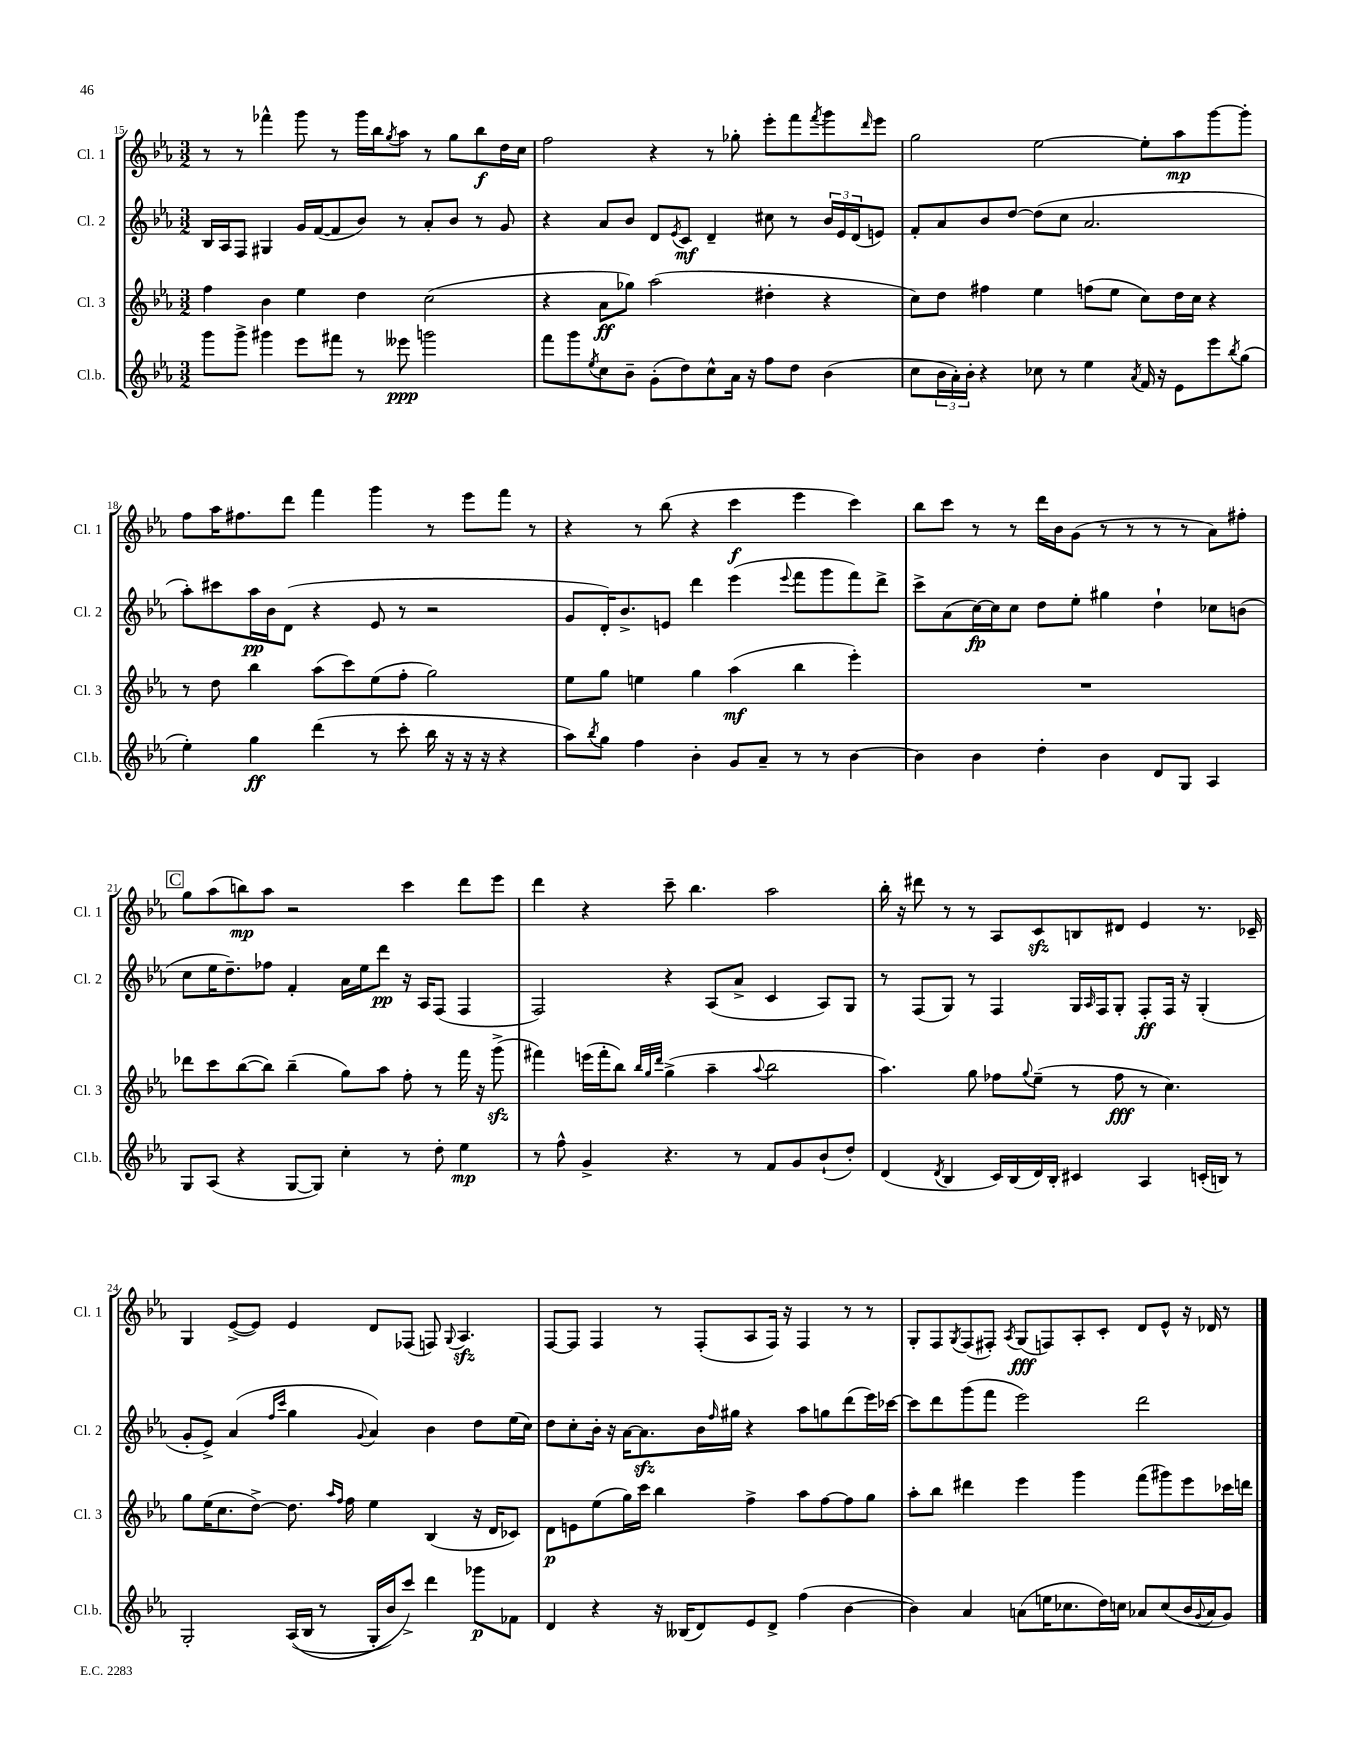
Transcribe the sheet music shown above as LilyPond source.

<<
\new StaffGroup <<
\new Staff = "s0" \with { instrumentName = "Cl. 1" shortInstrumentName = "Cl. 1" } {
    \clef treble \key ees \major \numericTimeSignature \time 3/2
    r8 r8 fes'''4-^ g'''8 r8 g'''16 bes''16 \acciaccatura { g''8 } aes''8 r8 g''8 bes''8\f d''16 c''16 |
    f''2 r4 r8 ges''8-. ees'''8-. f'''8 \acciaccatura { f'''8 } g'''8 \grace { d'''16 } ees'''8 |
    g''2 ees''2~ ees''8-. aes''8\mp g'''8~ g'''8-. |
    f''8 aes''16 fis''8. d'''8 f'''4 g'''4 r8 ees'''8 f'''8 r8 |
    r4 r8 bes''8( r4 c'''4\f ees'''4 c'''4) |
    bes''8 c'''8 r8 r8 d'''16 bes'16 g'8( r8 r8 r8 r8 aes'8) fis''8-. |
    \mark \markup { \box "C" } g''8 aes''8( b''8\mp) aes''8 r2 c'''4 d'''8 ees'''8 |
    d'''4 r4 c'''8-- bes''4. aes''2 |
    bes''16-. r16 dis'''8 r8 r8 aes8 c'8\sfz b8 dis'8 ees'4 r8. ces'16-- |
    g4 ees'8~->( ees'8) ees'4 d'8 fes8( f8) \appoggiatura { g8 } aes4.\sfz |
    f8~ f8 f4 r8 f8-.( aes8 f16) r16 f4 r8 r8 |
    g8-. f8 \acciaccatura { g8 } f8( fis8-.) \acciaccatura { aes8 } g8\fff( f8) aes8-. c'8-. d'8 ees'8-^ r16 des'16 r8 \bar "|." |
}
\new Staff = "s1" \with { instrumentName = "Cl. 2" shortInstrumentName = "Cl. 2" } {
    \clef treble \key ees \major \numericTimeSignature \time 3/2
    bes16 aes16 f8 gis4 g'16 f'16~( f'8 bes'8) r8 aes'8-. bes'8 r8 g'8 |
    r4 aes'8 bes'8 d'8 \acciaccatura { ees'8 } c'8\mf d'4-- cis''8 r8 \tuplet 3/2 { bes'16 ees'16 d'16( } e'8) |
    f'8-. aes'8 bes'8 d''8~ d''8( c''8 aes'2. |
    aes''8-.) cis'''8 aes''16\pp bes'16 d'8( r4 ees'8 r8 r2 |
    g'8 d'16-.) bes'8.-> e'8 d'''4 ees'''4( \appoggiatura { ees'''8 } f'''8 g'''8 f'''8) d'''8-> |
    c'''8-> aes'8( c''16~\fp) c''16 c''8 d''8 ees''8-. gis''4 d''4-! ces''8 b'8( |
    \mark \markup { \box "C" } c''8 ees''16 d''8.--) fes''8 f'4-. aes'16 ees''16 d'''8\pp r16 aes16 f8( f4 |
    f2) r4 aes8( aes'8-> c'4 aes8) g8 |
    r8 f8( g8) r8 f4 g16 \grace { aes16 } f16 g8-. f8-.\ff f16 r16 g4-.( |
    g'8-. ees'8->) aes'4( \grace { f''16 c'''16 } g''4 \appoggiatura { g'8 } aes'4) bes'4 d''8 ees''16( c''16) |
    d''8 c''8-. bes'16-. r16 aes'16~ aes'8.\sfz bes'16 \grace { f''16 } gis''16 r4 aes''8 g''8 d'''8( ees'''16) ces'''16~ |
    ces'''8 d'''8 g'''8( f'''8 ees'''2) d'''2 \bar "|." |
}
\new Staff = "s2" \with { instrumentName = "Cl. 3" shortInstrumentName = "Cl. 3" } {
    \clef treble \key ees \major \numericTimeSignature \time 3/2
    f''4 bes'4 ees''4 d''4 c''2( |
    r4 aes'8\ff ges''8) aes''2( dis''4-. r4 |
    c''8) d''8 fis''4 ees''4 f''8( ees''8 c''8) d''16 c''16 r4 |
    r8 d''8 bes''4 aes''8( c'''8) ees''8( f''8-. g''2) |
    ees''8 g''8 e''4 g''4 aes''4\mf( bes''4 ees'''4-.) |
    R1. |
    \mark \markup { \box "C" } des'''8 c'''8 bes''8~( bes''8) bes''4--( g''8) aes''8 f''8-. r8 f'''16 r16 g'''8->\sfz( |
    fis'''4) e'''16( fis'''16-. bes''8) \grace { bes''32 g''32 d'''32 } g''4->( aes''4-- \appoggiatura { aes''8 } bes''2 |
    aes''4.) g''8 fes''8 \appoggiatura { g''8 } ees''8--( r8 fes''8\fff r8 c''4.) |
    g''8 ees''16( c''8. d''8~->) d''8. \grace { aes''16 f''16 } f''16 ees''4 bes4( r16 d'16 ces'8) |
    d'8\p e'8 ees''8( g''16) c'''16 bes''4 f''4-> aes''8 f''8~ f''8 g''8 |
    aes''8-. bes''8 dis'''4 ees'''4 g'''4 f'''8( gis'''8) ees'''8 ces'''16 d'''16 \bar "|." |
}
\new Staff = "s3" \with { instrumentName = "Cl.b." shortInstrumentName = "Cl.b." } {
    \clef treble \key ees \major \numericTimeSignature \time 3/2
    g'''8 g'''8-> gis'''4 ees'''8 fis'''8 r8 eeses'''8\ppp g'''2 |
    f'''8 g'''8 \acciaccatura { ees''8 } c''8 bes'8-- g'8-.( d''8) c''8-^ aes'16 r16 f''8 d''8 bes'4( |
    c''8 \tuplet 3/2 { bes'16 aes'16-.) bes'16-. } r4 ces''8 r8 ees''4 \acciaccatura { aes'8 } f'16 r16 ees'8 ees'''8 \acciaccatura { bes''8 } g''8( |
    ees''4-.) g''4\ff d'''4( r8 c'''8-. bes''16 r16 r16 r16 r4 |
    aes''8) \acciaccatura { bes''8 } g''8 f''4 bes'4-. g'8 aes'8-- r8 r8 bes'4~ |
    bes'4 bes'4 d''4-. bes'4 d'8 g8 aes4 |
    \mark \markup { \box "C" } g8 aes8( r4 g8~ g8) c''4-. r8 d''8-. ees''4\mp |
    r8 f''8-^ g'4-> r4. r8 f'8 g'8 bes'8-!( d''8-.) |
    d'4( \acciaccatura { d'8 } bes4 c'16) bes16( d'16) bes16-. cis'4 aes4 c'16-.( b16) r8 |
    g2-. aes16(\( bes16 r8 g16-. bes'16) c'''8->\) d'''4 ges'''8\p fes'8 |
    d'4 r4 r16 beses16( d'8) ees'8 d'8-> f''4( bes'4~ |
    bes'4) aes'4 a'8( e''16 ces''8. d''16) c''16 aes'8 c''8( bes'16 \appoggiatura { g'8 } aes'16 g'8) \bar "|." |
}
>>
>>
\layout { \context { \Score currentBarNumber = #15 } }
